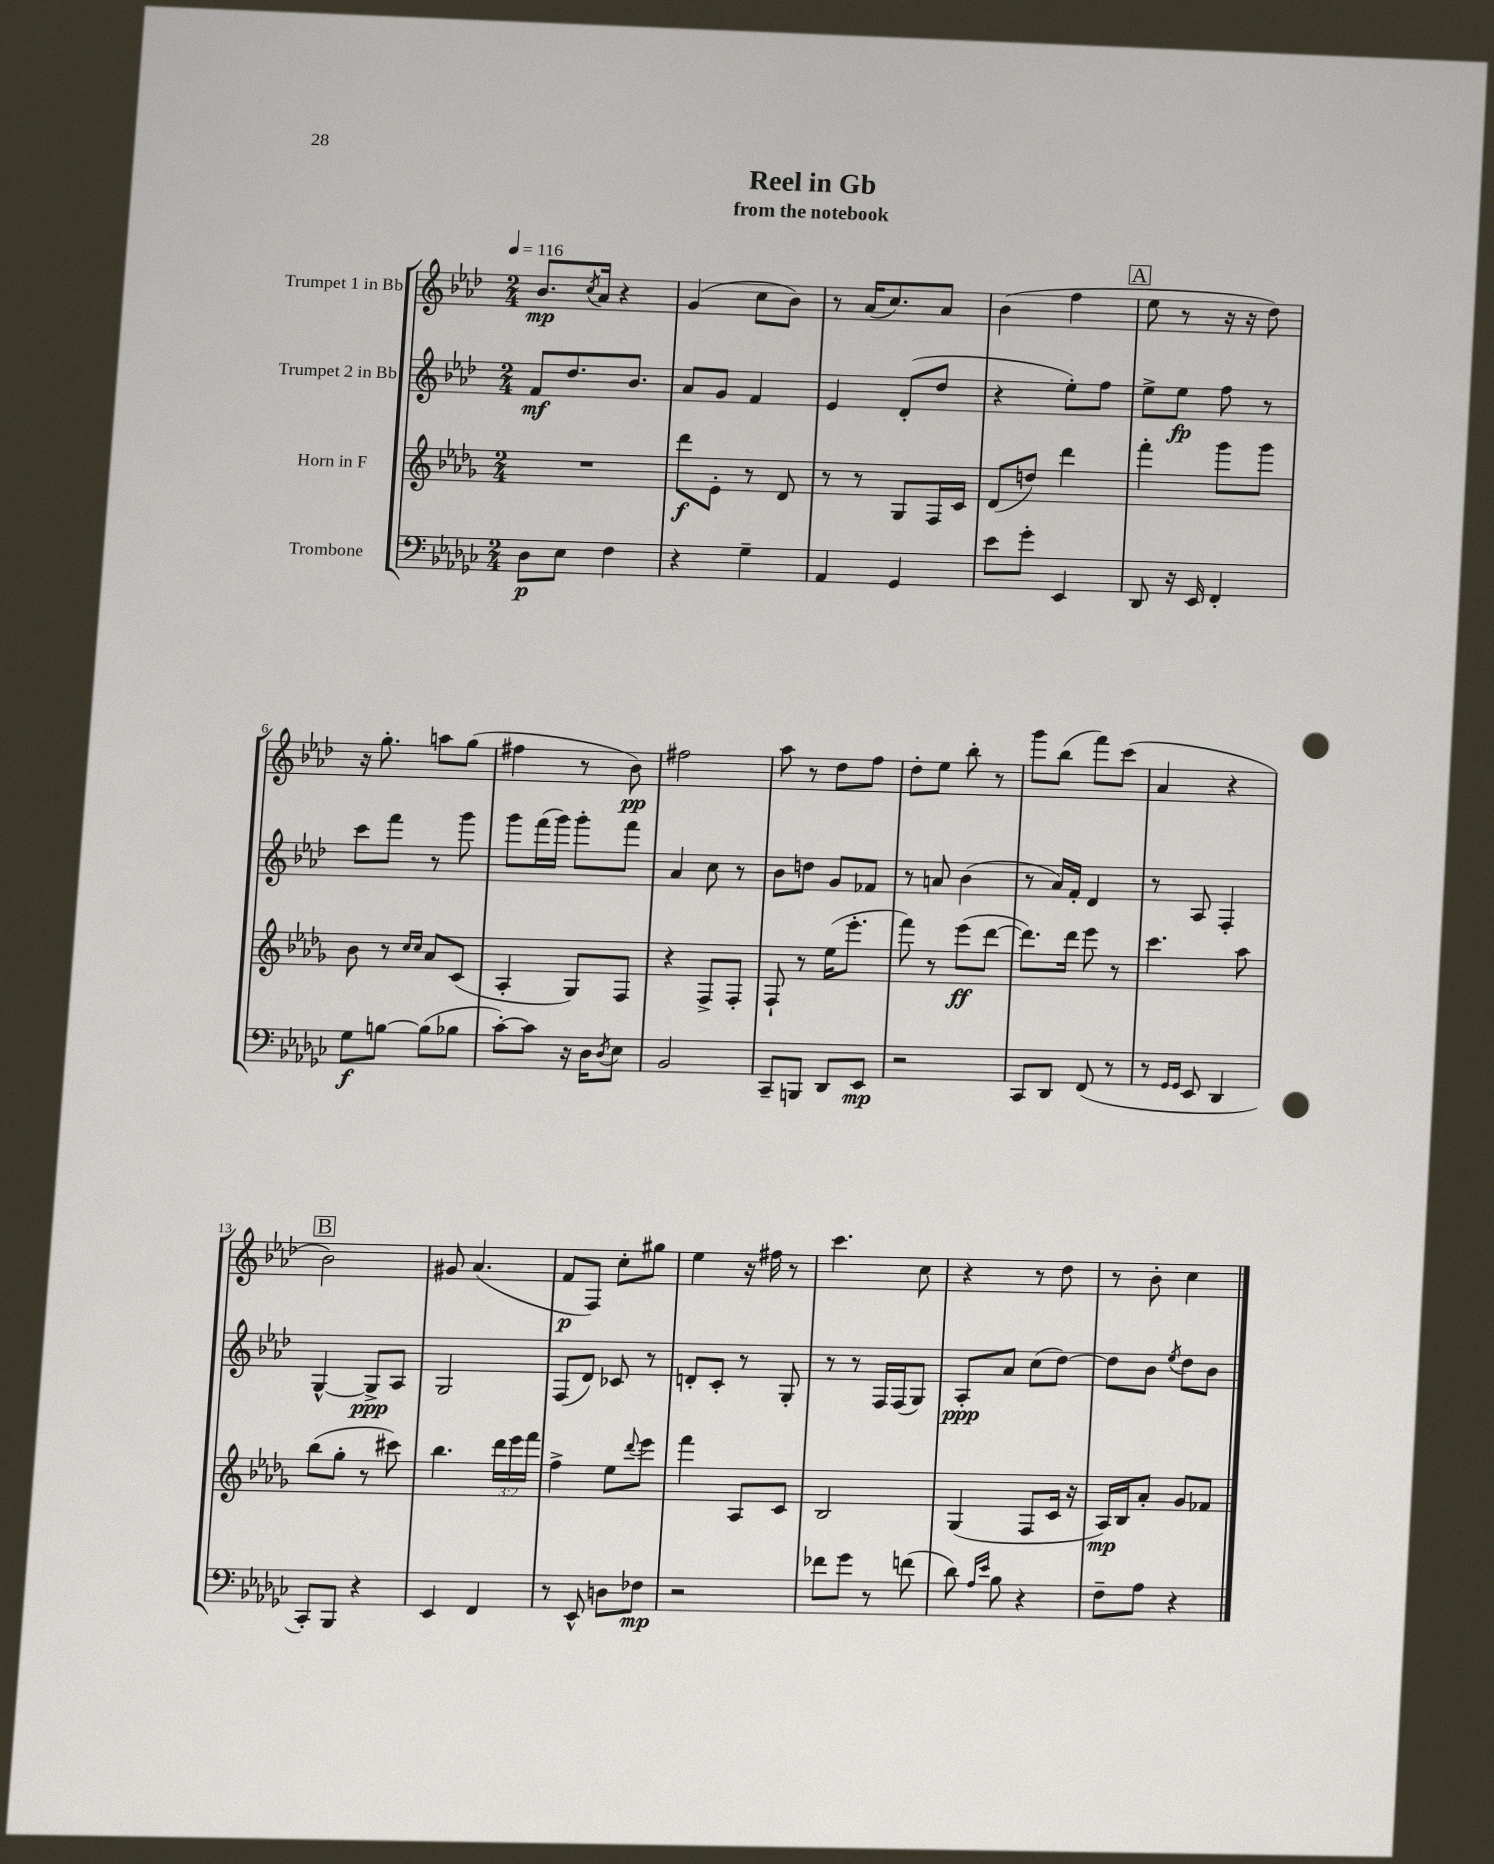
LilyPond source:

\header { title = "Reel in Gb" subtitle = "from the notebook" }
<<
\new StaffGroup <<
\new Staff = "s0" \with { instrumentName = "Trumpet 1 in Bb" } {
    \clef treble \key aes \major \numericTimeSignature \time 2/4 \tempo 4 = 116
    bes'8.\mp \acciaccatura { c''8 } aes'16 r4 |
    g'4( c''8 bes'8) |
    r8 aes'16( c''8.) aes'8 |
    bes'4( f''4 |
    \mark \markup { \box "A" } ees''8 r8 r16 r16 des''8) |
    r16 g''8.-. a''8 g''8( |
    fis''4 r8 bes'8\pp) |
    fis''2 |
    aes''8 r8 des''8 f''8 |
    des''8-. ees''8 bes''8-. r8 |
    g'''8 bes''8( f'''8) c'''8( |
    aes'4 r4 |
    \mark \markup { \box "B" } bes'2) |
    gis'8 aes'4.( |
    f'8\p f8) c''8-. gis''8 |
    ees''4 r16 fis''16 r8 |
    c'''4. c''8 |
    r4 r8 des''8 |
    r8 bes'8-. c''4 \bar "|." |
}
\new Staff = "s1" \with { instrumentName = "Trumpet 2 in Bb" } {
    \clef treble \key aes \major \numericTimeSignature \time 2/4
    f'8\mf des''8. bes'8. |
    aes'8 g'8 f'4 |
    ees'4 des'8-.( des''8 |
    r4 ees''8-.) f''8 |
    \mark \markup { \box "A" } ees''8-> ees''8\fp f''8 r8 |
    c'''8 f'''8 r8 g'''8 |
    g'''8 f'''16( g'''16) g'''8-. f'''8 |
    aes'4 c''8 r8 |
    bes'8 d''8 g'8 fes'8 |
    r8 a'8 bes'4( |
    r8 aes'16) f'16-. des'4 |
    r8 aes8 f4-. |
    \mark \markup { \box "B" } g4~-^ g8->\ppp aes8 |
    g2 |
    f8( des'8) ces'8 r8 |
    d'8-. c'8-. r8 g8-. |
    r8 r8 f16 f16( g8) |
    aes8-.\ppp aes'8 c''8( des''8~) |
    des''8 bes'8 \acciaccatura { ees''8 } des''8 bes'8 \bar "|." |
}
\new Staff = "s2" \with { instrumentName = "Horn in F" } {
    \clef treble \key des \major \numericTimeSignature \time 2/4 \override Staff.TupletNumber.text = #tuplet-number::calc-fraction-text
    R2 |
    des'''8\f ees'8-. r8 des'8 |
    r8 r8 ges8 f16 c'16 |
    des'8( d''8) des'''4 |
    \mark \markup { \box "A" } f'''4-. ges'''8 ges'''8 |
    bes'8 r8 \grace { c''16 c''16 } aes'8 c'8( |
    aes4-. ges8) f8 |
    r4 f8-> f8-. |
    f8-! r8 ees''16( ees'''8.-. |
    f'''8) r8 ees'''8\ff( des'''8~ |
    des'''8.) des'''16 ees'''8 r8 |
    c'''4. aes''8 |
    \mark \markup { \box "B" } bes''8( ges''8-. r8 cis'''8) |
    bes''4. \tuplet 3/2 { des'''16 ees'''16 f'''16 } |
    f''4-> ees''8 \appoggiatura { des'''8 } ees'''8 |
    f'''4 aes8 c'8 |
    bes2 |
    ges4( f8 c'16 r16 |
    aes16\mp) bes16 aes'8-. ges'8 fes'8 \bar "|." |
}
\new Staff = "s3" \with { instrumentName = "Trombone" } {
    \clef bass \key ges \major \numericTimeSignature \time 2/4
    des8\p ees8 f4 |
    r4 ges4-- |
    aes,4 ges,4 |
    ees'8 ges'8-. ees,4 |
    \mark \markup { \box "A" } des,8 r16 ees,16 f,4-. |
    ges8\f b8~ b8( bes8 |
    ces'8~-.) ces'8 r16 des16 \acciaccatura { des8 } ees8 |
    bes,2 |
    ces,8-- b,,8 des,8 ees,8\mp |
    r2 |
    ces,8 des,8 f,8( r8 |
    r8 \grace { ges,16 ges,16 } ees,8 des,4 |
    \mark \markup { \box "B" } ces,8-.) bes,,8 r4 |
    ees,4 f,4 |
    r8 ees,8-^ d8 fes8\mp |
    r2 |
    fes'8 ges'8 r8 f'8( |
    des'8) \grace { aes16 ees'16 } bes8 r4 |
    f8-- aes8 r4 \bar "|." |
}
>>
>>
